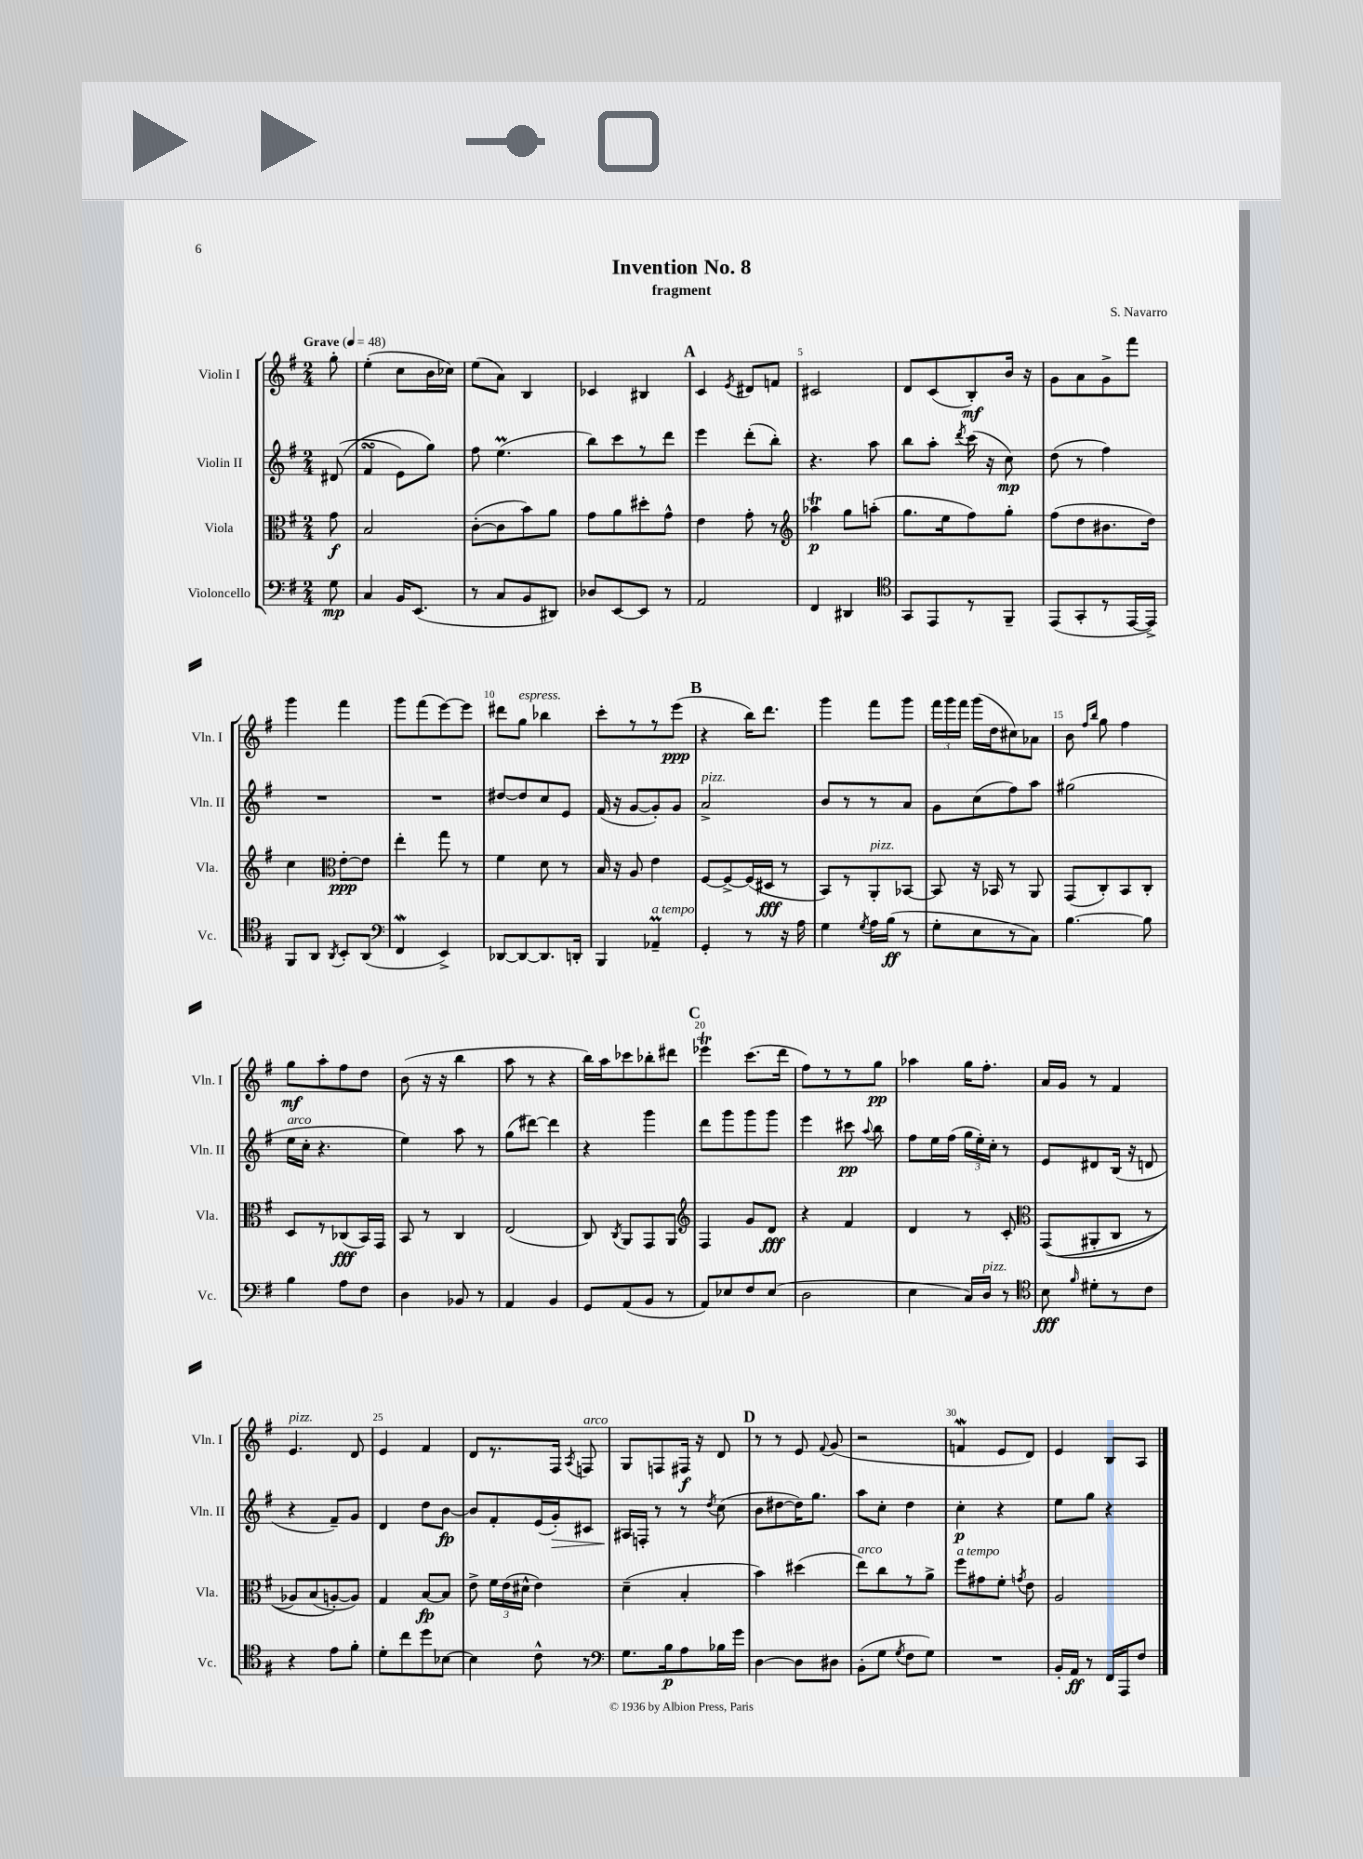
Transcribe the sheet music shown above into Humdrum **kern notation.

**kern	**dynam	**kern	**dynam	**kern	**dynam	**kern	**dynam
*part4	*part4	*part3	*part3	*part2	*part2	*part1	*part1
*staff4	*staff4	*staff3	*staff3	*staff2	*staff2	*staff1	*staff1
*I"Violoncello	*	*I"Viola	*	*I"Violin II	*	*I"Violin I	*
*I'Vc.	*	*I'Vla.	*	*I'Vln. II	*	*I'Vln. I	*
*clefF4	*	*clefC3	*	*clefG2	*	*clefG2	*
*k[f#]	*	*k[f#]	*	*k[f#]	*	*k[f#]	*
*M2/4	*	*M2/4	*	*M2/4	*	*M2/4	*
*MM48	*	*MM48	*	*MM48	*	*MM48	*
=	=	=	=	=	=	=	=
!	!	!	!	!	!	!LO:TX:a:B:t=Grave	!
8G\	mp	8g\	f	((8d#X/	.	8gg'\	.
=1	=1	=1	=1	=1	=1	=1	=1
4C/	.	2B/	.	4f#sSsS/	.	(4ee'\	.
16BB/KL	.	.	.	8e\L)	.	8cc\L	.
(8.EE/J	.	.	.	.	.	.	.
.	.	.	.	8gg\J)	.	16b\L	.
.	.	.	.	.	.	16cc-X\JJ)	.
=2	=2	=2	=2	=2	=2	=2	=2
8r	.	([8c'\L	.	8ff#\	.	(8ee\L	.
8C/L	.	8c\]	.	(4.eeM\	.	8a\J)	.
8BB/	.	8b\)	.	.	.	4B/	.
8DD#X/J)	.	8a\J	.	.	.	.	.
=3	=3	=3	=3	=3	=3	=3	=3
8D-X/L	.	8g\L	.	8bb\L)	.	4c-X/	.
[8EE/	.	8a\	.	8ccc\	.	.	.
8EE/J]	.	8dd#X'\	.	8r	.	4B#X/	.
8r	.	8g^^\J	.	8ddd\J	.	.	.
!!LO:REH:place=s1:t=A
=4	=4	=4	=4	=4	=4	=4	=4
2AA/	.	4e\	.	4eee\	.	4c/	.
.	.	.	.	.	.	8qe/	.
.	.	8g'\	.	(8ddd'\L	.	8d#X/L	.
.	.	8r	.	8bb'\J)	.	8fn/J	.
=5	=5	=5	=5	=5	=5	=5	=5
*	*	*clefG2	*	*	*	*	*
4FF#/	.	4aa-XT\	p	4.r	.	2c#X/	.
4DD#X/	.	8gg\L	.	.	.	.	.
.	.	(8aan'\J	.	8aa\	.	.	.
=6	=6	=6	=6	=6	=6	=6	=6
*clefC4	*	*	*	*	*	*	*
8GG/L	.	8.gg\L	.	8bb\L	.	8d/L	.
8EE/	.	.	.	8aa'\J	.	(8c/	.
.	.	16ee\k	.	.	.	.	.
.	.	.	.	8qddd/	.	.	.
8r	.	8ff#\)	.	(16ccc\	.	8B'/)	mf
.	.	.	.	16r	.	.	.
8FF#~/J	.	8gg'\J	.	8cc\)	mp	16b/Jk	.
.	.	.	.	.	.	16r	.
=7	=7	=7	=7	=7	=7	=7	=7
(8EE/L	.	(8ff#\L	.	(8dd\	.	8g\L	.
8GG'/	.	8dd\	.	8r	.	8a\	.
8r	.	8.b#X\	.	4ff#\)	.	8g^\	.
[16EE/L	.	.	.	.	.	8fff#\J	.
16EE^/JJ])	.	16dd\Jk)	.	.	.	.	.
!!LO:LB:g=z
=8	=8	=8	=8	=8	=8	=8	=8
8FF#/L	.	4cc\	.	2r	.	4ggg\	.
8AA/J	.	.	.	.	.	.	.
8qAA/	.	.	.	.	.	.	.
*	*	*clefC3	*	*	*	*	*
8BB'/L	.	[8e'\L	ppp	.	.	4fff#\	.
(8AA/J	.	8e\J]	.	.	.	.	.
=9	=9	=9	=9	=9	=9	=9	=9
*clefF4	*	*	*	*	*	*	*
4FF#W/	.	4ee'\	.	2r	.	8ggg\L	.
.	.	.	.	.	.	(8fff#\	.
4EE^/)	.	8gg\	.	.	.	[8eee\)	.
.	.	8r	.	.	.	8eee\J]	.
=10	=10	=10	=10	=10	=10	=10	=10
[8DD-X/L	.	4f#\	.	[8dd#X/L	.	8ddd#X\L	.
!	!	!	!	!	!	!LO:TX:a:i:t=espress.	!
8DD-/_	.	.	.	8dd#/]	.	8gg\J	.
8.DD-/]	.	8d\	.	8cc/	.	4bb-X\	.
.	.	8r	.	8e/J	.	.	.
16DDn'/Jk	.	.	.	.	.	.	.
=11	=11	=11	=11	=11	=11	=11	=11
4BBB/	.	16B/	.	(16f#/	.	8ccc'\L	.
.	.	16r	.	16r	.	.	.
.	.	8A/	.	[8g/L	.	8r	.
!LO:TX:a:i:t=a tempo	!	!	!	!	!	!	!
4AA-XM~/	.	4e\	.	8g'/])	.	8r	.
.	.	.	.	8g/J	.	(8eee\J	ppp
!!LO:REH:place=s1:t=B
=12	=12	=12	=12	=12	=12	=12	=12
!	!	!	!	!LO:TX:a:i:t=pizz.	!	!	!
4GG'/	.	[8F#/L	.	2a^/	.	4r	.
.	.	8F#^/_	.	.	.	.	.
8r	.	(16F#/L]	.	.	.	16bb\KL)	.
.	.	16D#X/JJ	fff	.	.	8.ddd\J	.
16r	.	8r	.	.	.	.	.
16A\	.	.	.	.	.	.	.
=13	=13	=13	=13	=13	=13	=13	=13
4G\	.	8BB/L)	.	8b/L	.	4ggg\	.
.	.	8r	.	8r	.	.	.
8qG/	.	.	.	.	.	.	.
!	!	!LO:TX:a:i:t=pizz.	!	!	!	!	!
16A\LL	.	8AA'/	.	8r	.	8fff#\L	.
(16B\JJ	ff	.	.	.	.	.	.
8r	.	[8BB-X/J	.	8a/J	.	8ggg\J	.
=14	=14	=14	=14	=14	=14	=14	=14
8G'\L	.	8BB-/]	.	8g\L	.	24fff#\LL	.
.	.	.	.	.	.	24ggg\	.
.	.	.	.	.	.	24fff#\JJ	.
8E\	.	16r	.	(8cc\	.	(16ggg\LL	.
.	.	16BB-X/	.	.	.	16dd\J	.
8r	.	8r	.	8ff#\)	.	8cc#X\)	.
8C\J)	.	8AA/	.	8aa\J	.	8a-X\J	.
=15	=15	=15	=15	=15	=15	=15	=15
[4.B\	.	(8GG/L	.	(2gg#X\	.	8b\	.
.	.	.	.	.	.	16qqff#/LL	.
.	.	.	.	.	.	16qqbb/JJ	.
.	.	8C'/)	.	.	.	8gg\	.
.	.	8BB/	.	.	.	4ff#\	.
8B\]	.	8C'/J	.	.	.	.	.
!!LO:LB:g=z
=16	=16	=16	=16	=16	=16	=16	=16
!	!	!	!	!LO:TX:a:i:t=arco	!	!	!
4B\	.	8D/L	.	16ee\LL	.	8gg\L	mf
.	.	.	.	16cc'\JJ	.	.	.
.	.	8r	.	4.r	.	8aa'\	.
8A\L	.	(8C-X/	fff	.	.	8ff#\	.
8F#\J	.	16BB/L)	.	.	.	8dd\J	.
.	.	16GG/JJ	.	.	.	.	.
=17	=17	=17	=17	=17	=17	=17	=17
4D\	.	8BB/	.	4ee\)	.	(8b\	.
.	.	8r	.	.	.	16r	.
.	.	.	.	.	.	16r	.
8BB-X/	.	4C/	.	8aa\	.	4bb\	.
8r	.	.	.	8r	.	.	.
=18	=18	=18	=18	=18	=18	=18	=18
4AA/	.	(2E/	.	(8gg\L	.	8aa\	.
.	.	.	.	[8ddd#X\J)	.	8r	.
4BB/	.	.	.	4ddd#\]	.	4r	.
=19	=19	=19	=19	=19	=19	=19	=19
8GG/L	.	8C/)	.	4r	.	16bb\LL)	.
.	.	.	.	.	.	16aa\J	.
.	.	8qC/	.	.	.	.	.
(8AA/	.	8AA/L	.	.	.	8ccc-X\	.
8BB/J	.	8GG/	.	4ggg\	.	8bb-X'\	.
8r	.	8AA/J	.	.	.	8ddd#X\J	.
!!LO:REH:place=s1:t=C
=20	=20	=20	=20	=20	=20	=20	=20
*	*	*clefG2	*	*	*	*	*
8AA/L)	.	4F#/	.	8ddd\L	.	4eee-XT\	.
8E-X/	.	.	.	8ggg\	.	.	.
8F#/	.	8g/L	.	8ggg\	.	(8.ccc\L	.
(8E-/J	.	8d/J	fff	8ggg\J	.	.	.
.	.	.	.	.	.	16ddd\Jk	.
=21	=21	=21	=21	=21	=21	=21	=21
2D\	.	4r	.	4eee\	.	8ff#\L)	.
.	.	.	.	.	.	8r	.
.	.	4f#/	.	8ccc#X\	pp	8r	.
.	.	.	.	8qqaa/	.	.	.
.	.	.	.	8bb\	.	8gg\J	pp
=22	=22	=22	=22	=22	=22	=22	=22
4E\	.	4d/	.	8ff#\L	.	4aa-X\	.
.	.	.	.	16ee\L	.	.	.
.	.	.	.	(16ff#\JJ	.	.	.
16C/LL)	.	8r	.	24gg\LL	.	16gg\KL	.
.	.	.	.	24ee'\)	.	.	.
!LO:TX:a:i:t=pizz.	!	!	!	!	!	!	!
16D/JJ	.	.	.	.	.	8.ff#'\J	.
.	.	.	.	24cc'\JJ	.	.	.
8r	.	8c'/	.	8r	.	.	.
=23	=23	=23	=23	=23	=23	=23	=23
*clefC4	*	*clefC3	*	*	*	*	*
8B\	fff	((8GG/L	.	8e/L	.	16a/LL	.
.	.	.	.	.	.	16g/JJ	.
16qqf#/	.	.	.	.	.	.	.
8d#X'\L	.	8AA#X'/	.	8d#X/	.	8r	.
8r	.	8C/J	.	(16B/Jk	.	4f#/	.
.	.	.	.	16r	.	.	.
8c\J	.	8r	.	8dn/	.	.	.
!!LO:LB:g=z
=24	=24	=24	=24	=24	=24	=24	=24
!	!	!	!	!	!	!LO:TX:a:i:t=pizz.	!
4r	.	8A-X/L)	.	4r	.	4.e/	.
.	.	(8B/	.	.	.	.	.
8e\L	.	[8An'/)	.	8f#~/L)	.	.	.
8f#'\J	.	8A/J])	.	8g/J	.	8d/	.
=25	=25	=25	=25	=25	=25	=25	=25
8d'\L	.	4G/	.	4d/	.	4e/	.
8cc\	.	.	.	.	.	.	.
8dd\	.	[8B/L	fp	8dd\L	.	4f#/	.
[8B-X\J	.	8B/J]	.	[8b\J	fp	.	.
=26	=26	=26	=26	=26	=26	=26	=26
4B-\]	.	8e^\	.	8b/L]	.	8d/L	.
.	.	24f#\LL	.	8f#'/	.	8.r	.
.	.	(24e\	.	.	.	.	.
.	.	24d#X^^\JJ	.	.	.	.	.
8c^^\	.	4e\)	.	(16e/L	.	.	.
!	!	!	!	!	!LO:HP:b	!	!
.	.	.	.	16g'/J)	>	16F#/Jk	.
.	.	.	.	.	.	8qA/	.
!	!	!	!	!	!	!LO:TX:a:i:t=arco	!
8r	.	.	.	8c#X/J	.	8Fn/	.
=27	=27	=27	=27	=27	=27	=27	=27
*clefF4	*	*	*	*	*	*	*
8.G\L	.	(4d~\	.	16A#X/LL	.	8G/L	.
.	.	.	.	16Fn'/JJ	]	.	.
.	.	.	.	8r	.	8Fn/	.
16B\k	p	.	.	.	.	.	.
8A\	.	4B'/	.	8r	.	16F#X/Jk	f
.	.	.	.	.	.	16r	.
.	.	.	.	8qdd/	.	.	.
16B-X\L	.	.	.	(8cc\	.	8d/	.
16g\JJ	.	.	.	.	.	.	.
!!LO:REH:place=s1:t=D
=28	=28	=28	=28	=28	=28	=28	=28
[4D\	.	4b\)	.	8b\L	.	8r	.
.	.	.	.	[8dd#X\	.	8r	.
8D\L]	.	(4dd#X\	.	16dd#\K])	.	8e/	.
.	.	.	.	8.gg\J	.	.	.
.	.	.	.	.	.	8qqf#/	.
8D#X\J	.	.	.	.	.	(8g/	.
=29	=29	=29	=29	=29	=29	=29	=29
!	!	!LO:TX:a:i:t=arco	!	!	!	!	!
(8BB'\L	.	8ee\L)	.	8aa\L	.	2r	.
8G\J	.	8cc\	.	8cc'\J	.	.	.
8qG/	.	.	.	.	.	.	.
8F#\L	.	8r	.	4dd\	.	.	.
8G\J)	.	8a^\J	.	.	.	.	.
=30	=30	=30	=30	=30	=30	=30	=30
!	!	!LO:TX:a:i:t=a tempo	!	!	!	!	!
2r	.	8ff#\L	.	4cc'\	p	4fnw/	.
.	.	8g#X\	.	.	.	.	.
.	.	8f#'\J	.	4r	.	8e/L	.
.	.	8qgn/	.	.	.	.	.
.	.	8e\	.	.	.	8d/J)	.
=31	=31	=31	=31	=31	=31	=31	=31
16BB'/LL	.	2A/	.	8ee\L	.	4e/	.
16AA/JJ	ff	.	.	.	.	.	.
8r	.	.	.	8gg\J	.	.	.
16FF#/LL	.	.	.	4r	.	8B/L	.
16AAA/J	.	.	.	.	.	.	.
8F#/J	.	.	.	.	.	8A/J	.
==	==	==	==	==	==	==	==
*-	*-	*-	*-	*-	*-	*-	*-
